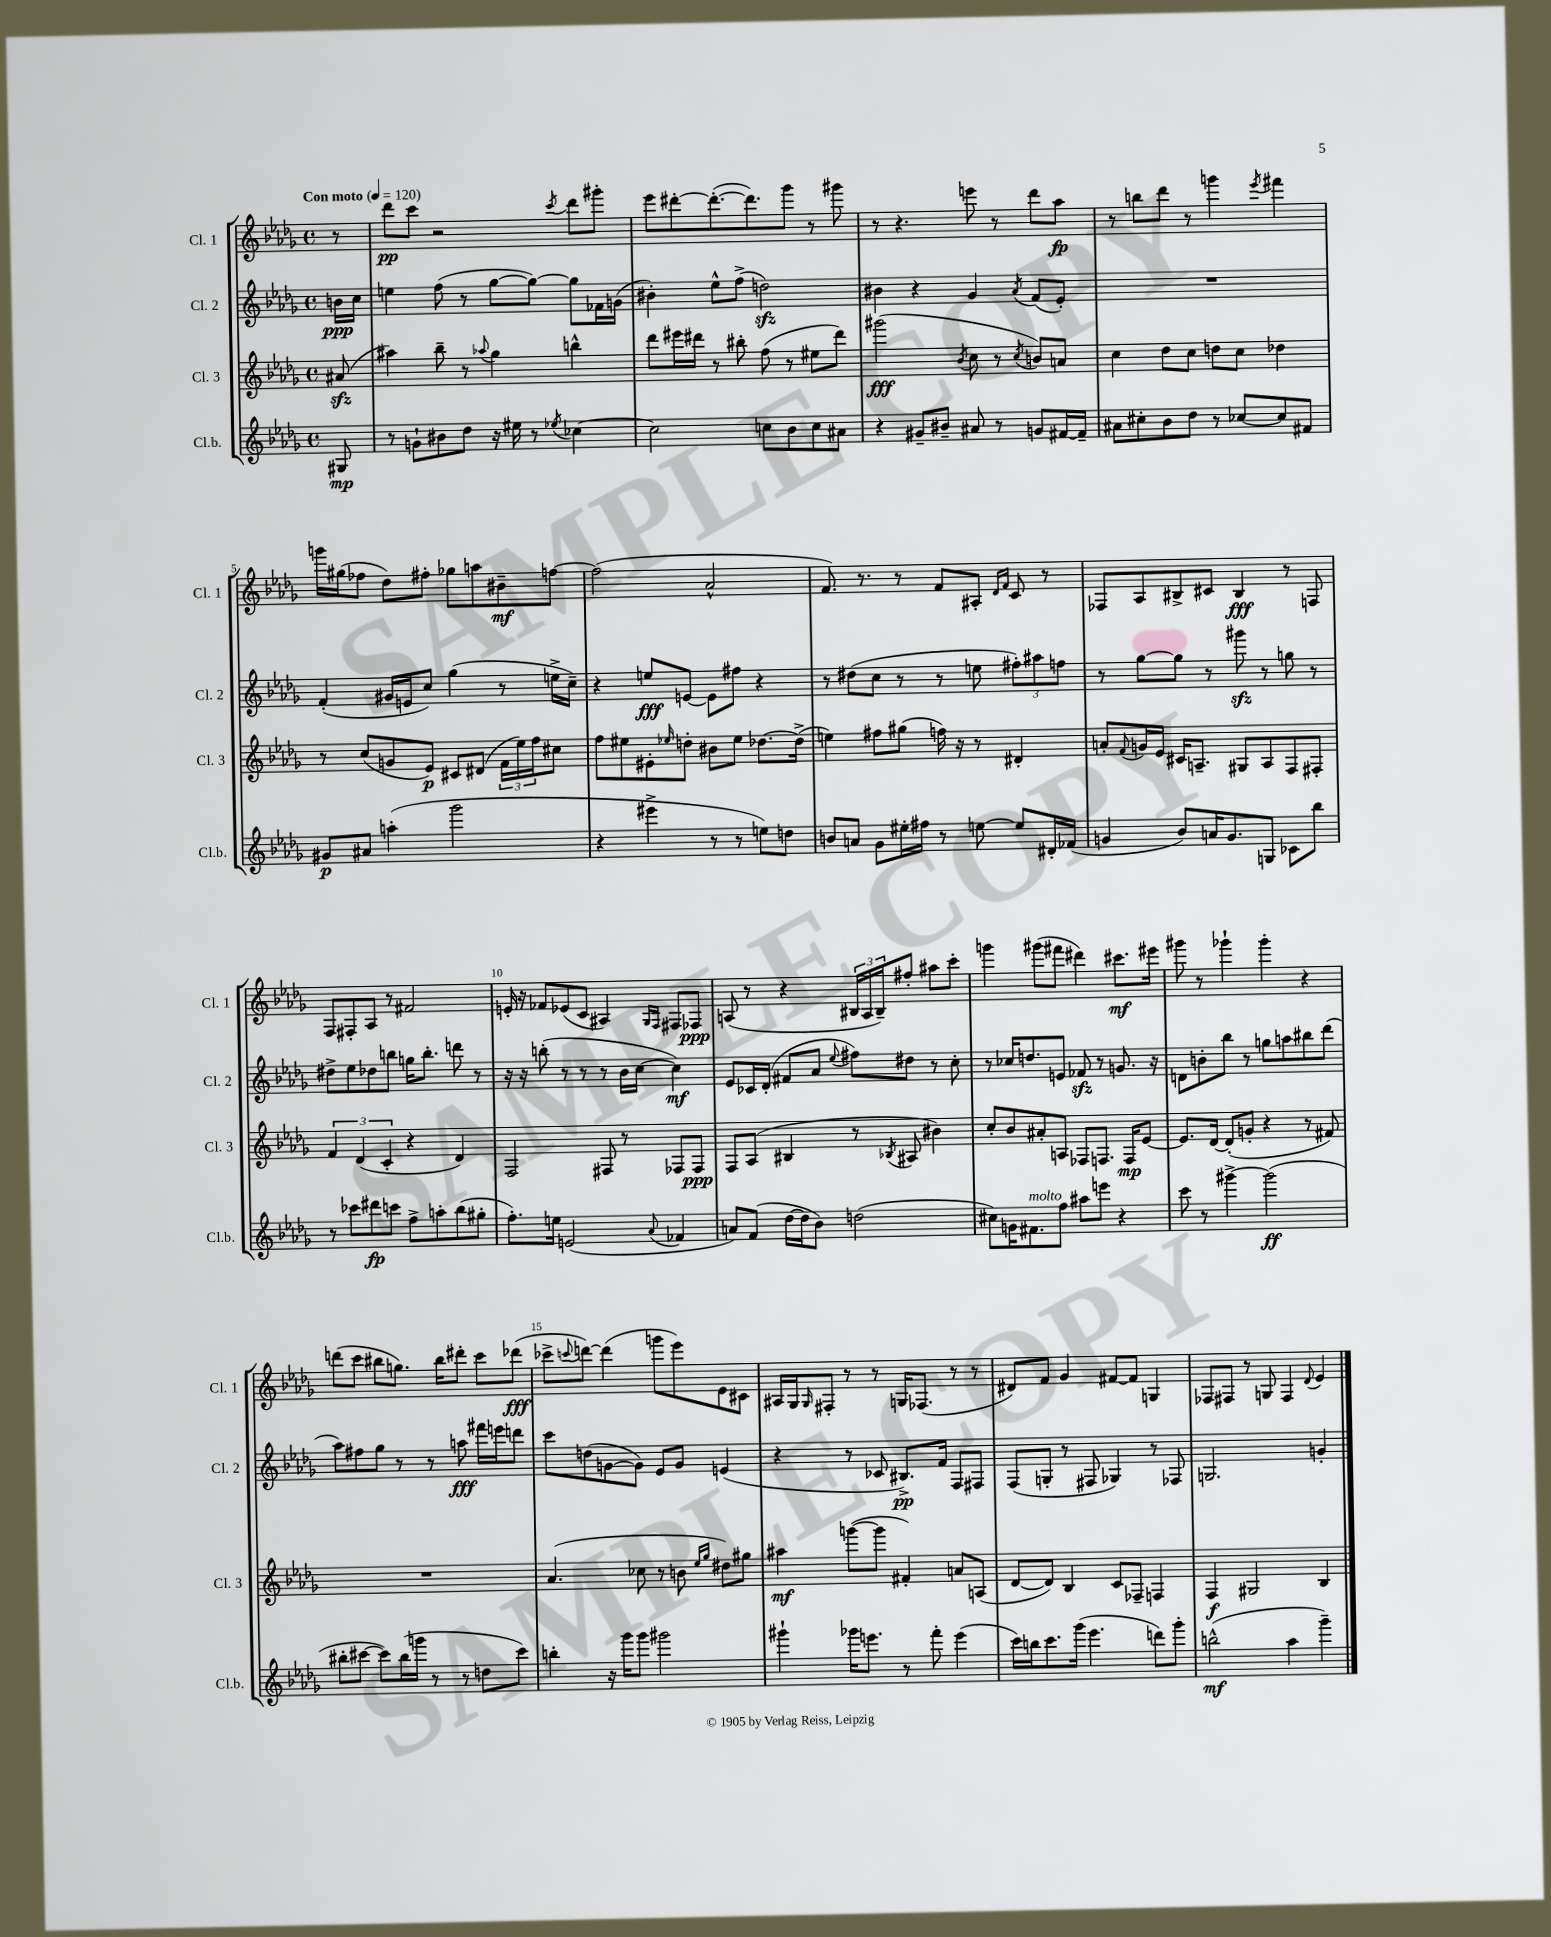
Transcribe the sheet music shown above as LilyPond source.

<<
\new StaffGroup <<
\new Staff = "s0" \with { instrumentName = "Cl. 1" shortInstrumentName = "Cl. 1" } {
    \clef treble \key des \major \defaultTimeSignature \time 4/4 \partial 8 \tempo "Con moto" 4 = 120
    r8 |
    des'''8\pp c'''8 r2 \acciaccatura { c'''8 } des'''8 gis'''8-. |
    ees'''8 dis'''8~-. dis'''8.~-.( dis'''8.) ges'''8 r8 gis'''8 |
    r8 r4. e'''8 r8 des'''8 aes''8\fp |
    r8 b''8 des'''8 r8 g'''4 \acciaccatura { ees'''8 } fis'''4 |
    g'''16 gis''16( fes''8 des''8) fis''8-. ges''8 a''8 bis'8--\mf f''8~ |
    f''2( aes'2-^ |
    f'8.) r8. r8 f'8 ais8-. \grace { des'16 f'16 } c'8 r8 |
    fes8 aes8 bis8-> cis'8 bis4\fff r8 f8 |
    f8 fis8-. aes8 r8 fis'2 |
    e'16-. r16 fes'8 ees'8( c'8 ais4) \grace { ges16 f16 } fis8 fes8\ppp |
    a8( r8 r4 \tuplet 3/2 { bis16 a16 bis16--) } fis''8-. ais''8 c'''8-. |
    g'''4 gis'''8( fis'''8 dis'''4) cis'''8.\mf eis'''16 |
    gis'''8 r8 ges'''4-! ges'''4-. r4 |
    d'''8( c'''8 bis''8 g''8.) bis''16 dis'''8-. c'''8 des'''8\fff( |
    ces'''8-> \appoggiatura { c'''8 } d'''8~) d'''4( g'''8 ees'''8) ees'8 cis'8 |
    ais16 ges16 \grace { ges16 } fis8-. r8 r8 g16 fes8.( r8 r8 |
    dis'8) f'8 ges'4 fis'8~ fis'8 g4 |
    fes8 fis8 r8 g8 fis4 \appoggiatura { des'8 } ees'4 \bar "|." |
}
\new Staff = "s1" \with { instrumentName = "Cl. 2" shortInstrumentName = "Cl. 2" } {
    \clef treble \key des \major \defaultTimeSignature \time 4/4 \partial 8
    b'16\ppp c''16 |
    e''4 f''8( r8 ges''8~ ges''8~) ges''8 fes'16 g'16( |
    bis'4-.) ees''8-^ f''8->( d''2\sfz) |
    bis'4 r4 ges'4 \acciaccatura { aes'8 } f'8( ees'8-.) |
    R1 |
    f'4-.( gis'16 e'16 c''8) ges''4( r8 e''16-> c''16--) |
    r4 e''8\fff e'8~ e'8 fis''8 r4 |
    r8 dis''8( c''8 r8 r8 e''8 \tuplet 3/2 { fis''8-.) ais''8 f''8 } |
    r8 ges''8~ ges''8 r8 gis'''8\sfz r8 g''8 r8 |
    dis''8-> ees''8 des''8 b''8 g''16 b''8.-. d'''8 r8 |
    r16 r16 b''8-.( r8 r8 r8 bes'16 c''16~ c''4\mf) |
    ees'8 ces'16 des'16-.( fis'8 aes'8 \appoggiatura { ees''8 } fis''8) dis''8 r8 c''8-. |
    r8 ces''16 d''8. e'8 fes'8\sfz r8 g'8. r16 |
    d'8 b'8-. bes''8 r8 g''8 a''8 bis''8 des'''8( |
    aes''8) fis''8 ges''8 r8 r8 a''8\fff fis'''16 e'''16 d'''8 |
    c'''8 d''8( g'8~ g'8) ees'8 g'8 e'4( |
    r4 r8 ces'8 bis8.->\pp) f'16 f8 fis8 |
    f8( g8-. r8 fis8 ges4) r8 fes8 |
    g2. g'4-. \bar "|." |
}
\new Staff = "s2" \with { instrumentName = "Cl. 3" shortInstrumentName = "Cl. 3" } {
    \clef treble \key des \major \defaultTimeSignature \time 4/4 \partial 8
    ais'8\sfz( |
    ais''4) bes''8-- r8 \appoggiatura { aes''8 } ges''4 b''4-^ |
    des'''8 eis'''16 dis'''16 r8 bis''8-. f''8( r8 eis''8 dis'''8) |
    gis'''2\fff( \acciaccatura { bes'8 } c''8 r8 \acciaccatura { c''8 } b'8) a'8 |
    c''4 des''8 c''8 d''8 c''8 des''4 |
    r8 c''8( g'8 ees'8\p) cis'8 dis'8( \tuplet 3/2 { f'16 ees''16) f''16 } cis''8 |
    f''8 eis''8 eis'8-. \grace { ees''16 } d''8-. bis'8 ees''8 des''8.~ des''16->( |
    e''4) fis''8 gis''8( f''16) r16 r8 dis'4-. |
    a'8-. \appoggiatura { f'8 } g'16 ees'16 cis'16 a8.-- gis8 a8 f8 fis8-. |
    \tuplet 3/2 { f'4 des'4( c'4-. } r4 des'4) |
    f2 fis8 r8 fes8 fes8\ppp |
    f8 aes8( bis4 r8 \acciaccatura { bes8 } ais8 bis'4) |
    c''8-. bes'8 ais'8-. a8 fes8 f8. f16\mp ees'8~ |
    ees'8. des'16~ des'8-.( g'8-. r4 r8 fis'8) |
    R1 |
    aes'4.( ces''8 r8 b'8 \grace { ees''16 ges''16 } dis''8) gis''8 |
    ais''4\mf g'''8~( g'''8 fis'4-.) a'8 a8( |
    des'8~ des'8) bes4 c'8 fes8-- f4 |
    f4\f gis2 bes4 \bar "|." |
}
\new Staff = "s3" \with { instrumentName = "Cl.b." shortInstrumentName = "Cl.b." } {
    \clef treble \key des \major \defaultTimeSignature \time 4/4 \partial 8
    gis8\mp |
    r8 g'8-! bis'8 des''8 r16 eis''16 r8 \acciaccatura { ees''8 } ces''4~ |
    ces''2 c''8 bes'8 c''8 ais'8 |
    r4 gis'8-- bis'8-- ais'8 r8 g'8 fis'16~ fis'16-- |
    ais'8 cis''8-. bes'8 des''8 r8 ces''8~ ces''8 fis'8 |
    gis'8\p ais'8 a''4-.( ges'''2 |
    r4 eis'''4-> r8 r8 e''8) d''8 |
    b'8 a'8 ges'8 eis''16-. fis''16 r8 e''8~ e''8 dis'16-. fes'16( |
    g'4 bes'8) a'16 g'8. g8 ces'8 bes''8 |
    r8 ces'''8 dis'''8\fp c'''8 f''8-> a''8-. bes''8( gis''8-. |
    f''8.-.) e''16 e'2( \appoggiatura { aes'8 } fes'4 |
    a'8) f'8( des''16~ des''16 bes'8) d''2( |
    cis''8) g'16 fis'8.^\markup { \italic "molto" } f''8 ais''8 e'''8 r4 |
    c'''8 r8 gis'''4~-> gis'''2\ff( |
    bis''8-. cis'''8~ cis'''8) bis''16( g'''16 r8 r8 d''8 cis'''8) |
    b''4-. r16 ges'''16 ges'''8 gis'''2 |
    gis'''4-! ges'''16 e'''8. r8 f'''8-. e'''4( |
    c'''16) b''16 c'''8. ges'''16( ees'''4. d'''8) ges'''8-. |
    b''2-^\mf( aes''4 ges'''4--) \bar "|." |
}
>>
>>
\layout { \context { \Score \override BarNumber.break-visibility = ##(#f #t #t) barNumberVisibility = #(every-nth-bar-number-visible 5) } }
